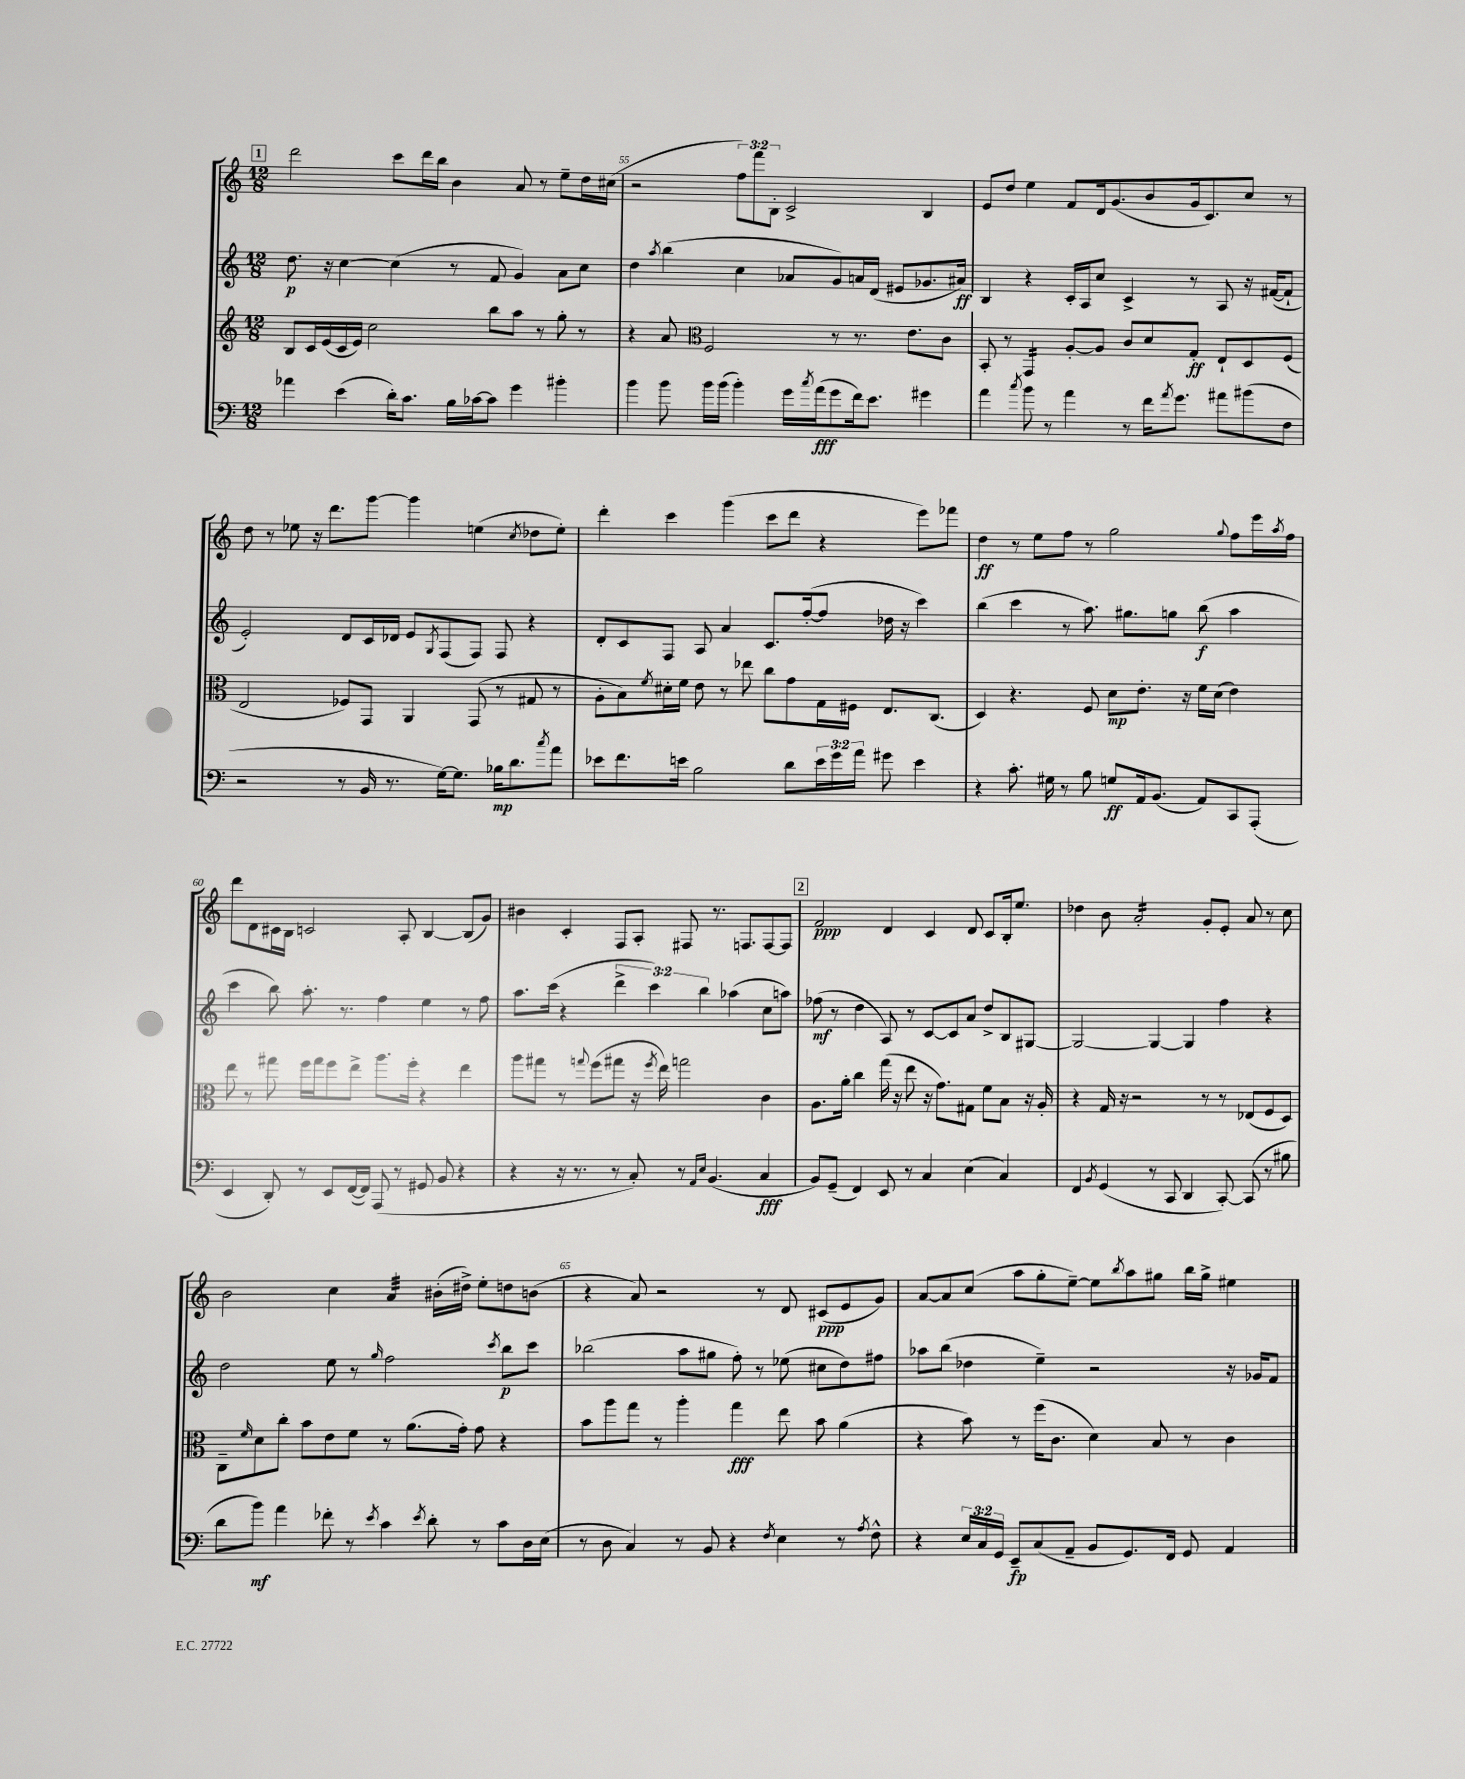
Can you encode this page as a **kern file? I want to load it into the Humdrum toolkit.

**kern	**kern	**kern	**kern
*staff4	*staff3	*staff2	*staff1
*clefF4	*clefG2	*clefG2	*clefG2
*k[]	*k[]	*k[]	*k[]
*M12/8	*M12/8	*M12/8	*M12/8
4a-	8B	8.dd	2ddd
.	16c	.	.
.	(16e	16r	.
(4e	16c	[4cc	.
.	16e)	.	.
.	2cc	.	.
16d')	.	(4cc]	8ccc
8.c	.	.	.
.	.	.	16ddd
.	.	.	16bb
16B	.	8r	4b
[16c-	.	.	.
8c-]	8bb	8f	.
4g	8aa	4g)	8a
.	8r	.	8r
4b#'	8gg'	8a	8ee~
.	8r	8cc	16dd
.	.	.	(16cc#
=	=	=	=
4b	4r	4dd	2r
.	.	8qaa	.
8b	8a	(4bb	.
*	*clefC3	*	*
16b	2F	.	.
(16b	.	.	.
4b')	.	4cc	12ff)
.	.	.	12fff
.	.	.	12B'
16g	.	8a-	2c^
8qcc	.	.	.
(16a	.	.	.
8g	8r	8g)	.
16f)	8.r	16a	.
8.e	.	(16d	.
.	.	8e#	.
.	8.e	.	.
4g#	.	8.g-	4B
.	8c	.	.
.	.	16a#)	.
=	=	=	=
4a	8BB'	4B	8e
.	8r	.	8dd
8qcc	.	.	.
8b	4GG	4r	4ee
8r	.	.	.
4a	[8A'	16c'	8f
.	.	16A	.
.	8A]	8cc	16d
.	.	.	(8.g
8r	8c	4c^	.
16f	8d	.	8b
8qa	.	.	.
8.g	.	.	.
.	8G'	8r	16g
.	.	.	8.c)
8a#	8E`	8A	.
(8b#	8D	16r	8cc
.	.	([16f#	.
8F	(8F	8f#`]	8r
=	=	=	=
2r	2E	2e')	8dd
.	.	.	8r
.	.	.	8ee-
.	.	.	16r
.	.	.	8.ddd
8r	8F-)	8d	.
16BB	8GG	16c	[8ggg
8.r	.	16d-	.
.	4AA	8e	4ggg]
.	.	8qG	.
[16G)	.	(8F	.
8.G]	.	.	.
.	(8GG	8F)	(4ee
16B-	8r	8F	.
8.d	.	.	.
.	.	.	8qcc
.	8G#	4r	8dd-
8qcc	.	.	.
8a	8r	.	8ee')
=	=	=	=
8e-	8A'	8d'	4ddd'
8.f	8B)	8c	.
.	8qf	.	.
.	16d#'	8F	4ccc
16e	16f	.	.
2B	8e	8A	.
.	8r	4a	(4ggg
.	8ee-	.	.
.	8cc	8.c	8ccc
8d	8g	.	8ddd
.	.	([16ff'	.
24e	16G	8ff]	4r
24g	.	.	.
.	16F#	.	.
24a	.	.	.
8g#	8.E	16dd-	.
.	.	16r	.
4e	.	4ccc)	8eee)
.	(8.C	.	.
.	.	.	8fff-
=	=	=	=
4r	4D)	(4bb	4dd
8.c'	4.r	4ccc	8r
.	.	.	8ee
16G#	.	.	.
8r	.	8r	8ff
8B	8F	8.aa)	8r
8G	8d	.	2gg
.	.	8.gg#	.
16AA	8.e'	.	.
(8.BB	.	.	.
.	.	8gg	.
.	16r	.	.
8AA)	16f	(8bb	.
.	(16d	.	.
.	.	.	8qqgg
8CC	4e)	4aa	8ff
(8AAA'	.	.	16eee
.	.	.	8qaa
.	.	.	16ff
=	=	=	=
4EE	8ee	4ccc	8ddd
.	8r	.	8d
8DD')	8gg#	8bb)	16c#
.	.	.	16B
8r	16ff	8.aa'	2c
.	16gg#	.	.
8EE	8ff	.	.
.	.	8.r	.
([16FF	8ee^	.	.
16FF])	.	.	.
(8AAA	8.aa	4ff	.
8r	.	.	8A'
.	16ff'	.	.
8GG#	4r	4ee	[4B
8BB	.	.	.
4r	4ee	8r	(8B]
.	.	8ff	8g)
=	=	=	=
4r	8aa	8.aa	4b#
.	8gg#	.	.
.	.	(16ccc	.
16r	8r	4r	4c'
8.r	.	.	.
.	8qqgg	.	.
.	(8ff	.	.
8r	8gg#	6ddd^	8F
8C')	16r	.	8A'
.	.	6ccc)	.
.	8qff	.	.
.	16ee)	.	.
8r	2gg	.	8F#
.	.	6bb	.
16qqAA	.	.	.
16qqE	.	.	.
(4.BB	.	.	8.r
.	.	(4aa-	.
.	.	.	8.F
4C	4c	8cc	[8F
.	.	8aa)	8F]
=	=	=	=
8BB)	8.A	(8ff-	2f
(8GG~	.	8r	.
.	16a'	.	.
4FF)	4cc	4dd	.
8EE	(16gg	8A)	4d
.	16r	.	.
8r	8ee	8r	.
4C	16r	[8c	4c
.	8.g)	.	.
.	.	8c]	.
(4E	8G#	8a	8d
.	8f	8dd^	8c
4C)	8B	8B	16B'
.	.	.	8.ee
.	16r	[8G#	.
.	16A'	.	.
=	=	=	=
4FF	4r	2G#_	4dd-
8qBB	.	.	.
(4GG	16G	.	8b
.	16r	.	.
.	2r	.	2a'
8r	.	4G#_	.
8CC	.	.	.
4DD	.	4G#]	.
.	8r	.	8g'
[8CC')	8r	4ff	8e'
(8CC]	(8E-	.	8a
8r	8F	4r	8r
8B#	8D)	.	8cc
=	=	=	=
8d	8C~	2dd	2b
.	16qqf	.	.
8b)	8d	.	.
4a	8cc'	.	.
.	8b	.	.
8f-'	8e	8ee	4cc
8r	8f	8r	.
8qe	.	16qqgg	.
4c	8r	2ff	4a
.	(8.a	.	.
8qe	.	.	.
8d'	.	.	(16b#'
.	16g')	.	16dd#^)
8r	8g	.	8ee'
.	.	8qccc	.
8c	4r	8bb	8dd
16D	.	8ccc	(8b
(16E	.	.	.
=	=	=	=
8r	8b	(2bb-	4r
8D	8aa	.	.
4C)	8gg	.	8a)
.	8r	.	2r
8r	4aa'	8aa	.
8BB	.	8gg#	.
4r	4gg	8ff')	.
.	.	8r	8r
8qF	.	.	.
4E	8ee	(8ee-	8d
.	8b	8cc#	(8c#
8r	(4a	8dd)	8e
8qA	.	.	.
8F^^	.	8ff#	8g)
=	=	=	=
4r	4r	8aa-	[8a
.	.	(8bb	8a]
24E	8b)	4dd-	(8cc
24C	.	.	.
24GG	.	.	.
8EE~	8r	.	8aa
(8C	(16ff	4ee~)	8gg'
.	8.c	.	.
8AA~	.	.	[8ee~)
8BB	4d)	2r	8ee]
.	.	.	8qbb
8.GG)	.	.	8aa
.	8B	.	8gg#
16FF	.	.	.
8GG	8r	.	16bb
.	.	.	16gg#^
4AA	4c	16r	4ee#
.	.	16g-	.
.	.	8f	.
==	==	==	==
*-	*-	*-	*-
